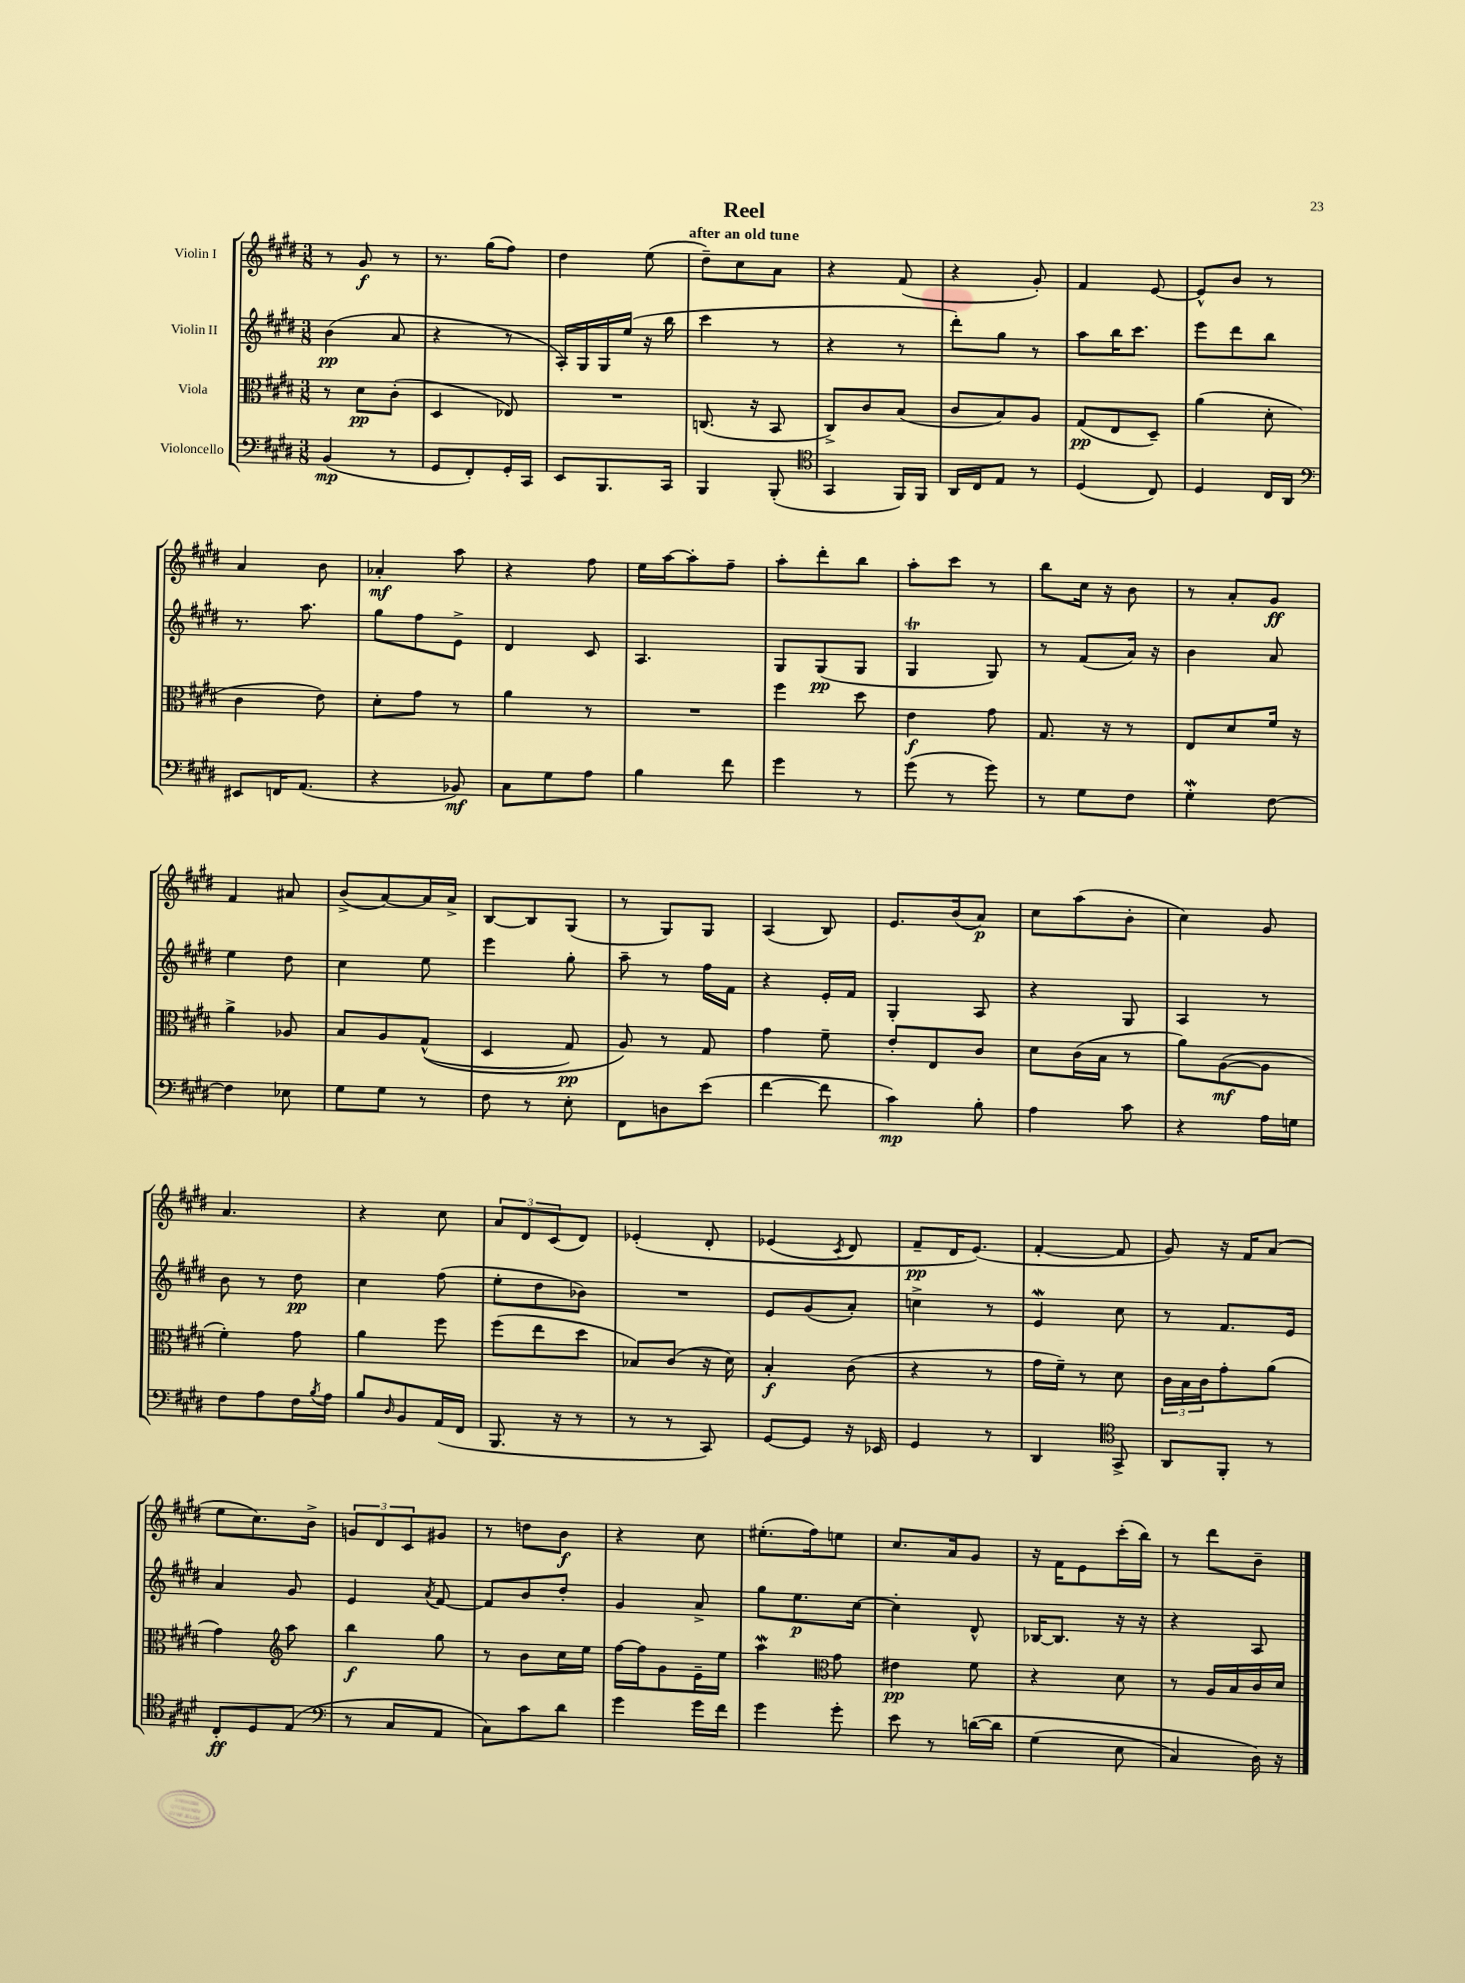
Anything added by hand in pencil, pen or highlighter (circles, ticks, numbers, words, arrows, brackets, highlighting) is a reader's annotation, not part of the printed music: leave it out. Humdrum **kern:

**kern	**kern	**kern	**kern
*staff4	*staff3	*staff2	*staff1
*clefF4	*clefC3	*clefG2	*clefG2
*k[f#c#g#d#]	*k[f#c#g#d#]	*k[f#c#g#d#]	*k[f#c#g#d#]
*M3/8	*M3/8	*M3/8	*M3/8
(4BB	8r	(4b	8r
.	8d#	.	8g#
8r	(8c#'	8a	8r
=	=	=	=
8GG#	4D#	4r	8.r
8FF#')	.	.	.
.	.	.	(16gg#
16GG#'	8E-)	8r	8ff#)
16CC#	.	.	.
=	=	=	=
8EE	4.r	16A')	4dd#
.	.	16G#	.
8.BBB	.	16G#	.
.	.	(16ee	.
.	.	16r	(8ee
16CC#	.	16bb	.
=	=	=	=
4BBB	(8.C	4ccc#	8dd#~)
.	.	.	8cc#
.	16r	.	.
(8BBB'	8BB	8r	8a
=	=	=	=
*clefC4	*	*	*
4GG#	8C#^)	4r	4r
.	8c#	.	.
16FF#)	(8B	8r	(8f#
16FF#	.	.	.
=	=	=	=
16AA	8c#	8ddd#')	4r
16C#	.	.	.
8E	8B)	8gg#	.
8r	8A	8r	8g#')
=	=	=	=
(4D#	(8G#	8aa	4f#
.	8E	16bb	.
.	.	8.ccc#	.
8C#)	8D#~)	.	[8e
=	=	=	=
4D#	(4a	8eee	8e^^]
.	.	8ddd#	8b
16C#	8d#'	8bb	8r
16AA	.	.	.
=	=	=	=
*clefF4	*	*	*
8EE#	4c#	8.r	4a
16FF	.	.	.
(8.AA	.	8.aa	.
.	8e)	.	8b
=	=	=	=
4r	8d#'	8gg#	4a-'
.	8g#	8ff#	.
8BB-)	8r	8e^	8aa
=	=	=	=
8C#	4a	4d#	4r
8G#	.	.	.
8A	8r	8c#	8ff#
=	=	=	=
4B	4.r	4.A	16ee
.	.	.	[16aa
.	.	.	8aa']
8f#	.	.	8ff#~
=	=	=	=
4g#	4ff#	8G#	8aa'
.	.	(8G#	8ddd#'
8r	8dd#	8G#	8bb
=	=	=	=
(8g#	4e	4G#	8aa'
8r	.	.	8ccc#
8g#)	8g#	8G#)	8r
=	=	=	=
8r	8.G#	8r	8bb
8G#	.	(8f#	16cc#
.	16r	.	16r
8F#	8r	16a)	8b
.	.	16r	.
=	=	=	=
4G#'	8E	4b	8r
.	8d#	.	8a'
[8F#	16f#	8a	8g#
.	16r	.	.
=	=	=	=
4F#]	4a^	4ee	4f#
8E-	8A-	8dd#	8a#
=	=	=	=
8G#	8B	4cc#	(8b^
8G#	8A	.	[8a)
8r	&((8G#^^	8ee	16a]
.	.	.	16a^
=	=	=	=
8F#	4D#	4eee	[8B
8r	.	.	8B]
8E'	8G#)	8gg#'	(8G#
=	=	=	=
8FF#	8A&)	8aa~	8r
8D	8r	8r	8G#)
(8e	8G#	16ff#	8G#
.	.	16f#	.
=	=	=	=
[4f#	4g#	4r	(4A
8f#]	8f#~	16e'	8B)
.	.	16f#	.
=	=	=	=
4c#)	8e'	4G#'	8.e
.	8E	.	.
.	.	.	(16b
8B'	8c#	8A	8a)
=	=	=	=
4A	8d#	4r	8cc#
.	(16c#	.	(8aa
.	16B	.	.
8c#	8r	8G#	8b'
=	=	=	=
4r	8a)	4A	4cc#)
.	([8A	.	.
16A	8A]	8r	8g#
16G	.	.	.
=	=	=	=
8F#	4f#')	8b	4.a
8A	.	8r	.
16F#	8g#	8dd#	.
8qB	.	.	.
16A	.	.	.
=	=	=	=
8B	4a	4cc#	4r
16qqD#	.	.	.
8BB	.	.	.
(16AA	8ff#	(8ff#	8cc#
16FF#	.	.	.
=	=	=	=
8.BBB	(8ff#	8ee'	12a
.	.	.	12d#
.	8ee	8dd#	.
.	.	.	(12c#
16r	.	.	.
8r	8dd#	8b-)	8d#)
=	=	=	=
8r	8B-)	4.r	&(4e-'
8r	(8c#	.	.
8CC#)	16r	.	8d#'
.	16d#)	.	.
=	=	=	=
[8GG#	4B'	8e	(4e-
8GG#]	.	(8g#	.
.	.	.	8qc#
16r	(8c#	8a')	8d#)
16EE-	.	.	.
=	=	=	=
4GG#	4r	4cc^	8f#~
.	.	.	16d#
.	.	.	(8.e&)
8r	8r	8r	.
=	=	=	=
4DD#	16g#	4e	[4f#'
.	16f#~)	.	.
.	8r	.	.
*clefC4	*	*	*
8GG#^	8d#	8cc#	8f#]
=	=	=	=
8AA	24c#	8r	8g#)
.	24B	.	.
.	24c#	.	.
8FF#'	8g#'	8.f#	16r
.	.	.	16f#
8r	(8a	.	(8a
.	.	16e	.
=	=	=	=
8C#'	4g#)	4a	8ee
8D#	.	.	8.cc#)
*	*clefG2	*	*
(8E	8aa	8g#	.
.	.	.	16b^
=	=	=	=
*clefF4	*	*	*
8r	4bb	4e	12g
.	.	.	12d#
8C#	.	.	.
.	.	.	12c#
.	.	8qa	.
8AA	8gg#	[8f#	8g#
=	=	=	=
8C#)	8r	8f#]	8r
8c#	8b	8b	8dd
8d#	16cc#	8dd#'	8b
.	16ee	.	.
=	=	=	=
4g#	[16ff#	4g#	4r
.	16ff#]	.	.
.	8g#	.	.
16g#	16e~	8a^	8cc#
16f#	16ee	.	.
=	=	=	=
4g#	4aa	8gg#	(8.ee#'
.	.	8.ee	.
.	.	.	16ff#)
*	*clefC3	*	*
8g#'	8g#	.	8ee
.	.	[16cc#	.
=	=	=	=
8e	4e#	4cc#']	8.cc#
8r	.	.	.
.	.	.	16a
&([16d	8f#	8d#^^	8g#
16d]	.	.	.
=	=	=	=
(4G#	4r	[16B-	16r
.	.	8.B-]	16f#
.	.	.	8e
8E	8d#	16r	(16ccc#'
.	.	16r	16bb)
=	=	=	=
4C#)	8r	4r	8r
.	16A	.	8ddd#
.	16B	.	.
16D#&)	16c#	8A	8b~
16r	16d#	.	.
==	==	==	==
*-	*-	*-	*-
